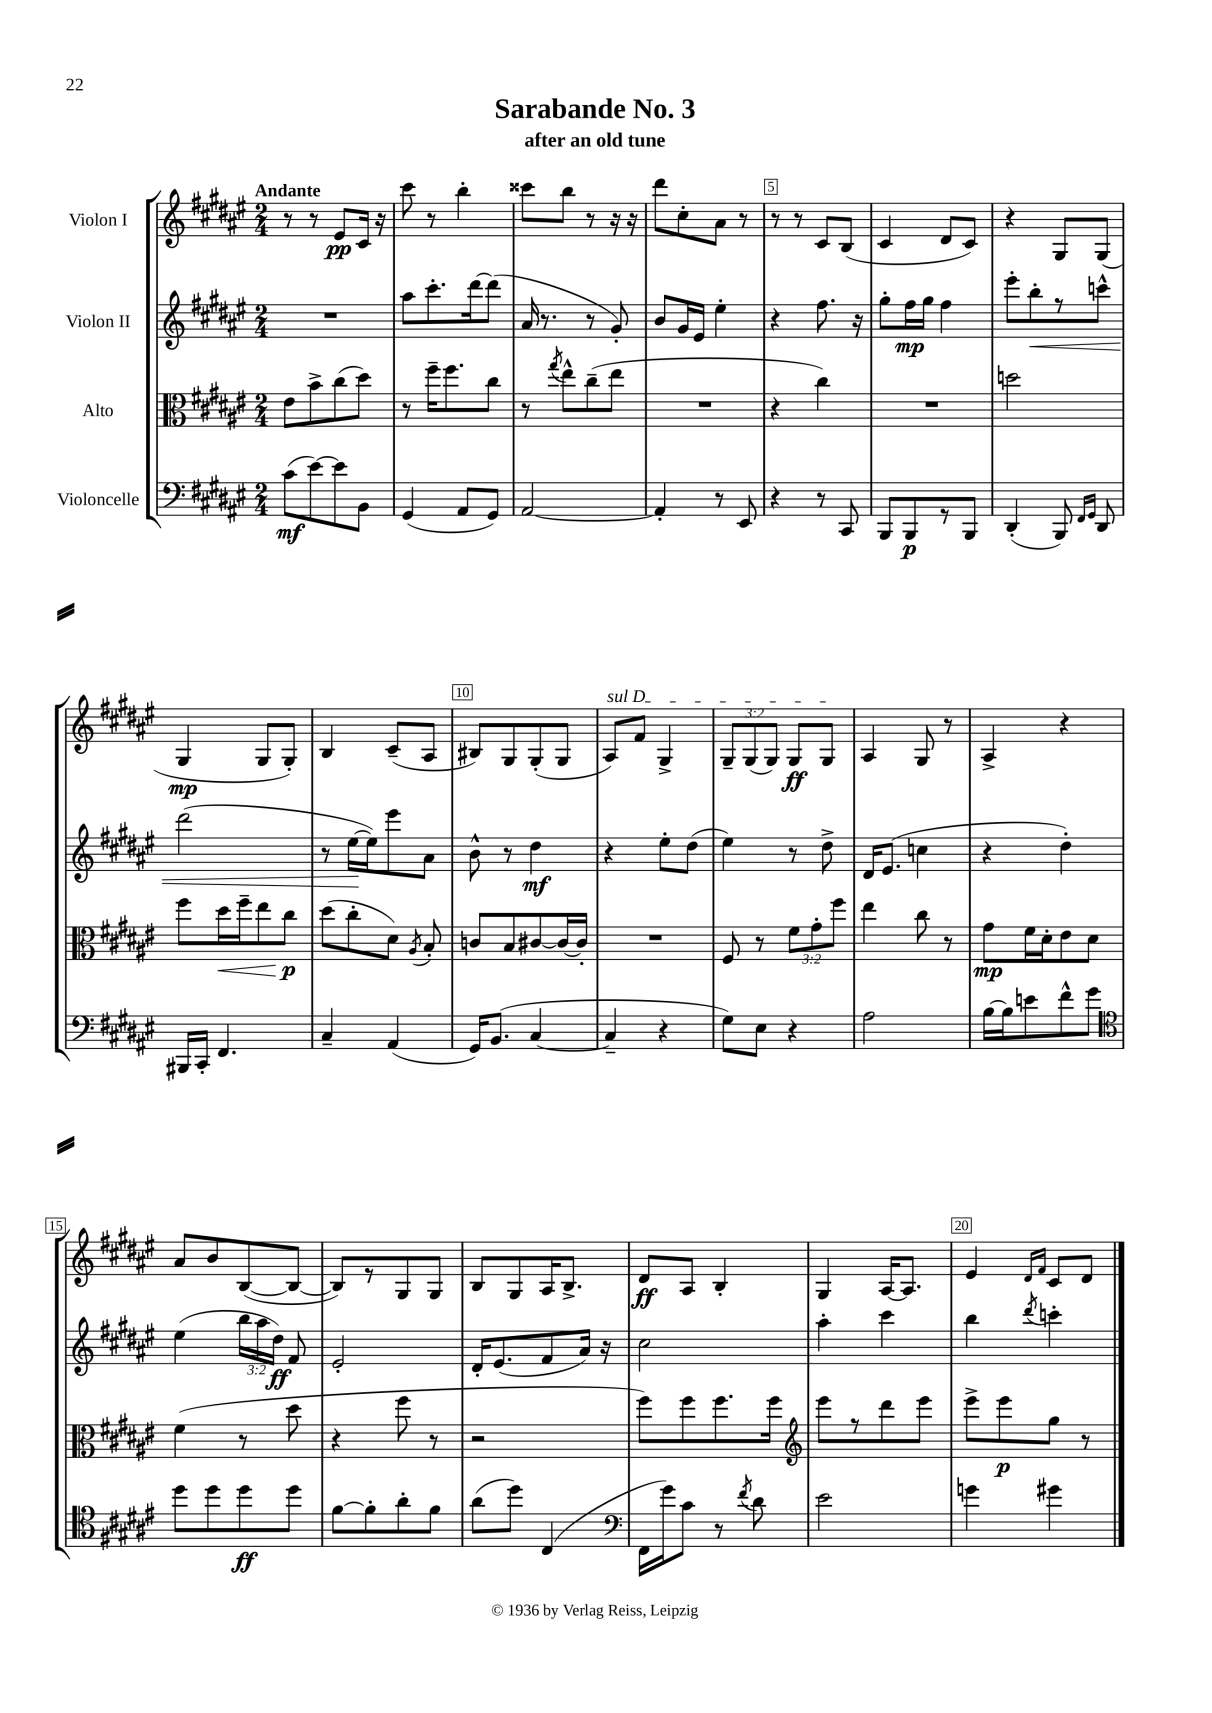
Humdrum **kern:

**kern	**kern	**kern	**kern
*staff4	*staff3	*staff2	*staff1
*clefF4	*clefC3	*clefG2	*clefG2
*k[f#c#g#d#a#e#]	*k[f#c#g#d#a#e#]	*k[f#c#g#d#a#e#]	*k[f#c#g#d#a#e#]
*M2/4	*M2/4	*M2/4	*M2/4
(8c#	8e#	2r	8r
[8e#)	8b^	.	8r
8e#]	(8cc#	.	8e#
8BB	8dd#)	.	16c#
.	.	.	16r
=	=	=	=
(4GG#	8r	8aa#	8ccc#
.	16ff#~	8.ccc#'	8r
.	8.ff#	.	.
8AA#	.	.	4bb'
.	.	[16ddd#	.
8GG#)	8cc#	(8ddd#]	.
=	=	=	=
[2AA#	8r	16a#	8ccc##
.	.	8.r	.
.	8qgg#	.	.
.	8ee#^^	.	8bb
.	(8cc#~	8r	8r
.	8ee#	8g#')	16r
.	.	.	16r
=	=	=	=
4AA#']	2r	8b	8ddd#
.	.	16g#	8cc#'
.	.	16e#	.
8r	.	4ee#'	8a#
8EE#	.	.	8r
=	=	=	=
4r	4r	4r	8r
.	.	.	8r
8r	4cc#)	8.ff#	8c#
8CC#	.	.	(8B
.	.	16r	.
=	=	=	=
8BBB	2r	8gg#'	4c#
8BBB	.	16ff#	.
.	.	16gg#	.
8r	.	4ff#	8d#
8BBB	.	.	8c#)
=	=	=	=
(4DD#'	2dd	8eee#'	4r
.	.	8bb'	.
8BBB)	.	8r	8G#
16qqFF#	.	.	.
16qqGG#	.	.	.
8DD#	.	8ccc^^	(8G#
=	=	=	=
16BBB#	8ff#	(2ddd#	4G#
16CC#'	.	.	.
4.FF#	16dd#	.	.
.	16ff#~	.	.
.	8ee#	.	8G#
.	8cc#	.	8G#')
=	=	=	=
4C#~	(8dd#	8r	4B
.	8cc#'	[16ee#	.
.	.	16ee#])	.
(4AA#	8d#)	8eee#	(8c#~
.	8qA#	.	.
.	8B'	8a#	8A#
=	=	=	=
16GG#)	8c	8b^^	8B#)
(8.BB	.	.	.
.	8B	8r	8G#
[4C#	[8c#	4dd#	(8G#'
.	16c#_	.	8G#
.	16c#']	.	.
=	=	=	=
4C#~]	2r	4r	8A#)
.	.	.	8f#
4r	.	8ee#'	4G#^
.	.	(8dd#	.
=	=	=	=
8G#)	8F#	4ee#)	12G#~
.	.	.	(12G#
8E#	8r	.	.
.	.	.	12G#)
4r	12f#	8r	8G#
.	12g#'	.	.
.	.	8dd#^	8G#
.	12ff#	.	.
=	=	=	=
2A#	4ee#	16d#	4A#
.	.	(8.e#	.
.	8cc#	4cc	8G#
.	8r	.	8r
=	=	=	=
[16B	8g#	4r	4A#^
16B]	.	.	.
8e	16f#	.	.
.	16d#'	.	.
8f#^^	8e#	4dd#')	4r
8g#	8d#	.	.
=	=	=	=
*clefC4	*	*	*
8dd#	(4f#	(4ee#	8a#
8dd#	.	.	8b
8dd#	8r	24bb	([8B
.	.	24aa#	.
.	.	24dd#)	.
8dd#	8dd#	8f#	8B_
=	=	=	=
[8f#	4r	2e#'	8B])
8f#']	.	.	8r
8a#'	8ff#	.	8G#
8f#	8r	.	8G#
=	=	=	=
(8a#	2r	16d#'	8B
.	.	(8.e#	.
8dd#)	.	.	8G#
(4C#	.	8f#	16A#
.	.	.	8.B^
.	.	16a#)	.
.	.	16r	.
=	=	=	=
*clefF4	*	*	*
16FF#	8ff#)	2cc#	8d#
16g#)	.	.	.
8c#	8ff#	.	8A#
8r	8.ff#	.	4B'
8qf#	.	.	.
8d#	.	.	.
.	16ff#	.	.
=	=	=	=
*	*clefG2	*	*
2e#	8eee#	4aa#'	4G#
.	8r	.	.
.	8ddd#	4ccc#	[16A#
.	.	.	8.A#]
.	8eee#	.	.
=	=	=	=
4g	8eee#^	4bb	4e#
.	8eee#	.	.
.	.	.	16qqd#
.	.	8qddd#	16qqf#
4g#	8gg#	4ccc'	8c#
.	8r	.	8d#
==	==	==	==
*-	*-	*-	*-
